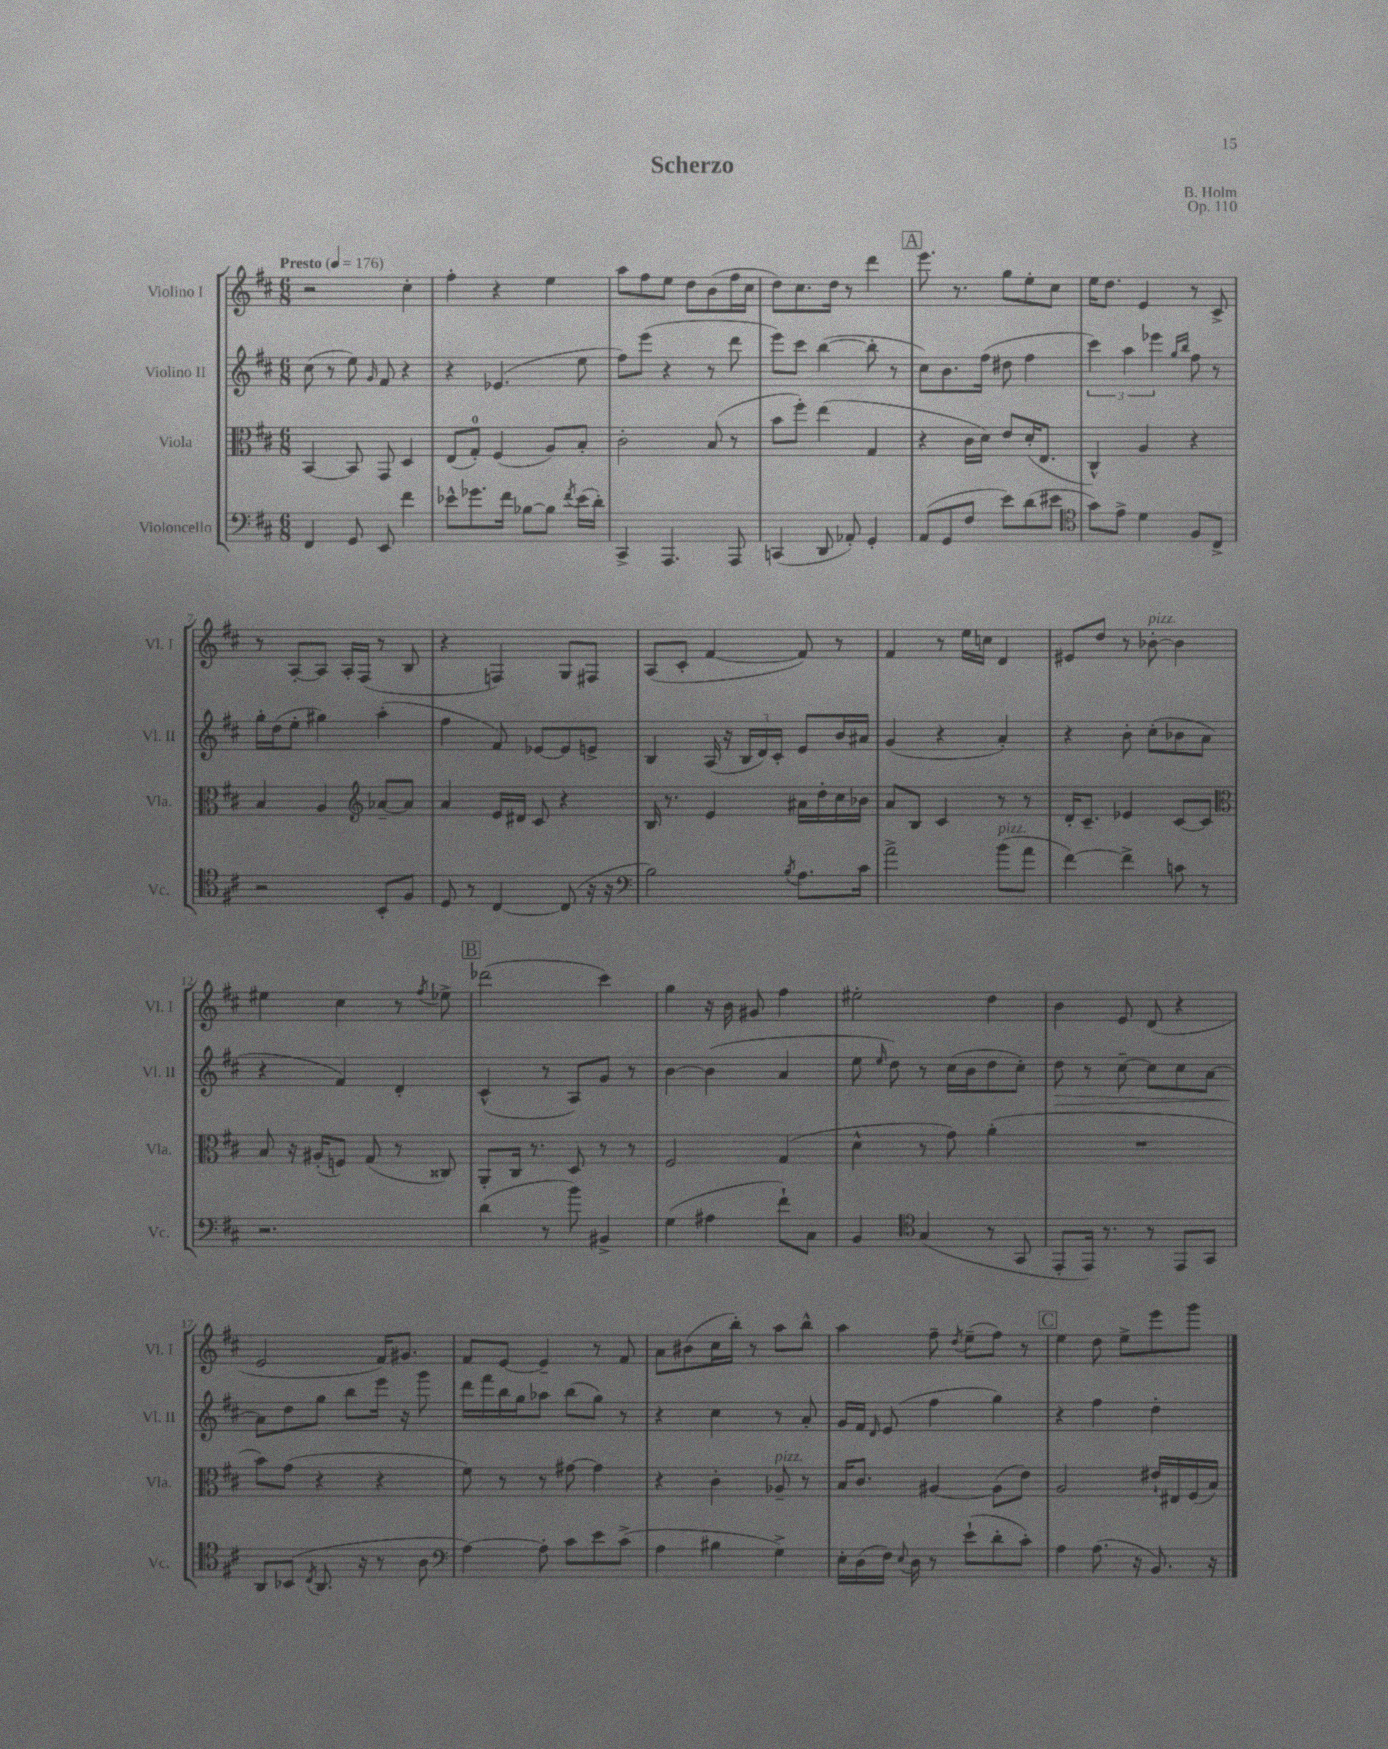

**kern	**kern	**kern	**dynam	**kern
*part4	*part3	*part2	*part2	*part1
*staff4	*staff3	*staff2	*staff2	*staff1
*I"Violoncello	*I"Viola	*I"Violino II	*	*I"Violino I
*I'Vc.	*I'Vla.	*I'Vl. II	*	*I'Vl. I
*clefF4	*clefC3	*clefG2	*	*clefG2
*k[f#c#]	*k[f#c#]	*k[f#c#]	*	*k[f#c#]
*M6/8	*M6/8	*M6/8	*	*M6/8
*MM176	*MM176	*MM176	*	*MM176
=1	=1	=1	=1	=1
!	!	!	!	!LO:TX:a:B:t=Presto
4FF#/	[4BB/	(8cc#\	.	2r
.	.	8r	.	.
8GG/	8BB/]	8ee\)	.	.
.	.	16qqg/	.	.
8EE/	8GG/	8f#/	.	.
4f#\	4D/	4r	.	4cc#'\
=2	=2	=2	=2	=2
8e-X^^\L	(8E/L	4r	.	4ff#'\
8.g-X\	8G'/J)	.	.	.
.	(4F#/	(4.e-X/	.	4r
16f#\Jk	.	.	.	.
[8B-X\L	.	.	.	.
8B-\J]	8A/L)	.	.	4ee\
8qf#/	.	.	.	.
(16e-\LL	8B'/J	8ee\	.	.
16d'\JJ)	.	.	.	.
=3	=3	=3	=3	=3
4CC#^/	2c#'\	8ff#\L)	.	8aa\L
.	.	(8eee\J	.	8ff#\
4.AAA/	.	4r	.	8ee\J
.	.	.	.	8dd\L
.	(8B/	8r	.	(8b\
8AAA/	8r	8ddd\	.	16ff#\L
.	.	.	.	16cc#\JJ
=4	=4	=4	=4	=4
(4CCn/	8b\L	8eee\L)	.	8dd\L)
.	8ff#'\J)	8ccc#\J	.	8.cc#\
8DD/	(4ee\	([4bb\	.	.
.	.	.	.	16dd\Jk
8AA-X'/)	.	.	.	8r
4GG'/	4G/	8bb'\]	.	4ddd\
.	.	8r	.	.
!!LO:REH:place=s1:t=A
=5	=5	=5	=5	=5
(8AA/L	4r	8cc#\L)	.	8.eee\
8GG/	.	8.b\	.	.
.	.	.	.	8.r
8F#/J	16c#\LL	.	.	.
.	16d\JJ)	(16ff#\Jk	.	.
8e\L)	8e/L	8dd#X\	.	8gg\L
(8d\	(16d'/K	4ff#\	.	8ee'\
.	8.E/J	.	.	.
8e#X\J	.	.	.	8cc#\J
=6	=6	=6	=6	=6
*clefC4	*	*	*	*
8g\L)	4C#^^/)	6ccc#\)	.	16ee\KL
.	.	.	.	8.dd\J
8e^\J	.	.	.	.
.	.	6aa\	.	.
4d\	4A/	.	.	4e/
.	.	6eee-X\	.	.
.	.	16qqgg/LL	.	.
.	.	16qqbb/JJ	.	.
8F#/L	4r	8ff#\	.	8r
8C#^/J	.	8r	.	8c#^/
!!LO:LB:g=z
=7	=7	=7	=7	=7
2r	4B/	16gg'\LL	.	8r
.	.	(16dd\J	.	.
.	.	8ee'\J	.	[8A'/L
.	4A/	4gg#X\)	.	8A/J]
.	.	.	.	16A'/LL
.	.	.	.	(16F#/JJ
*	*clefG2	*	*	*
8BB'/L	[8a-X~/L	(4aa'\	.	8r
8F#/J	8a-/J]	.	.	8B/
=8	=8	=8	=8	=8
8D/	4a/	4ff#\	.	4r
8r	.	.	.	.
[4C#/	16e/LL	8f#/)	.	4Fn/)
.	16d#X/JJ	.	.	.
.	8c#/	[8e-X/L	.	.
(8C#/]	4r	8e-/]	.	8G/L
16r	.	8en^/J	.	8F#X/J
16r	.	.	.	.
=9	=9	=9	=9	=9
*clefF4	*	*	*	*
2B\)	16B/	4B/	.	(8A/L
.	8.r	.	.	.
.	.	.	.	8c#'/J
.	4e/	(16A/	.	[4f#/
.	.	16r	.	.
.	.	24B/LL	.	.
.	.	24d/)	.	.
.	.	24c#'/JJ	.	.
8qB/	.	.	.	.
8.A\L	16a#X\LL	8e/L	.	8f#/])
.	16dd'\	.	.	.
.	16cc#\	16b/L	.	8r
16c#\Jk	16b-X\JJ	16a#X/JJ	.	.
=10	=10	=10	=10	=10
2a^\	8a/L	(4g/	.	4f#/
.	8B/J	.	.	.
.	4c#/	4r	.	8r
.	.	.	.	16ee\LL
.	.	.	.	16ccn\JJ
!LO:TX:a:i:t=pizz.	!	!	!	!
(8b\L	8r	4a'/)	.	4d/
8a\J	8r	.	.	.
=11	=11	=11	=11	=11
[4f#\)	16d'/KL	4r	.	8e#X/L
.	8.c#~/J	.	.	.
.	.	.	.	8dd/J
4f#^\]	4e-X/	8b'\	.	8r
!	!	!	!	!LO:TX:a:i:t=pizz.
.	.	(8cc#'\L	.	[8b-X'\
8cn\	[8c#/L	8b-X\	.	4b-\]
8r	8c#/J]	8a\J	.	.
!!LO:LB:g=z
=12	=12	=12	=12	=12
*	*clefC3	*	*	*
2.r	8B/	4r	.	4ee#X\
.	16r	.	.	.
.	(16A#X'/KL	.	.	.
.	8Fn/J)	4f#/)	.	4cc#\
.	(8G/	.	.	.
.	8r	4d'/	.	8r
.	.	.	.	8qff#/
.	8C##X/)	.	.	8ee-X^\
!!LO:REH:place=s1:t=B
=13	=13	=13	=13	=13
(4d\	8AA'/L	(4c#^^/	.	(2ddd-X\
.	16C#/Jk	.	.	.
.	8.r	.	.	.
8r	.	8r	.	.
8b\)	8D/	8A/L)	.	.
4BB#X^/	8r	8g/J	.	4ccc#\)
.	8r	8r	.	.
=14	=14	=14	=14	=14
(4G\	2F#/	[4b\	.	4gg\
4A#X\	.	(4b\]	.	16r
.	.	.	.	16b\
.	.	.	.	8g#X/
8f#`\L)	(4G/	4a/	.	4ff#\
8C#\J	.	.	.	.
=15	=15	=15	=15	=15
4BB/	4d^^\	8ee\	.	2ee#X'\
.	.	16qqee/	.	.
.	.	8dd\)	.	.
*clefC4	*	*	*	*
(4G/	8r	8r	.	.
.	8g\)	(16cc#\LL	.	.
.	.	16b\J	.	.
8r	(4a'\	8dd\	.	4dd\
8GG/	.	8cc#'\J)	.	.
=16	=16	=16	=16	=16
!	!	!	!LO:HP:b	!
8EE'/L	2.r	8dd\	>	4b\
16EE/Jk)	.	8r	.	.
8.r	.	.	.	.
.	.	[8cc#~\	.	8e/
8r	.	8cc#\L]	.	(8d/
8EE/L	.	8cc#\	.	4r
8GG/J	.	[8a\J	.	.
!!LO:LB:g=z
=17	=17	=17	=17	=17
8AA/L	8b\L)	8a\L]	.	2e/
(8BB-X/J	(8g\J	8dd\	]	.
8qC#/	.	.	.	.
8.AA/	4r	8gg\J	.	.
.	.	8bb\L	.	.
16r	.	.	.	.
8r	4r	16eee\Jk	.	16f#/KL)
.	.	16r	.	8.g#X/J
8A\	.	8ggg\	.	.
=18	=18	=18	=18	=18
*clefF4	*	*	*	*
[4A\)	8f#\)	16ddd\LL	.	8f#/L
.	.	16fff#\	.	.
.	8r	16bb\	.	[8e/J
.	.	16gg\J	.	.
8A'\]	8r	8aa-X\J	.	4e~/]
8c#\L	[8g#X\	(8bb\L	.	.
8e\	4g#\]	8gg\J)	.	8r
(8c#^\J	.	8r	.	8f#/
=19	=19	=19	=19	=19
4A\	4r	4r	.	8a\L
.	.	.	.	(8b#X\
4B#X\	4c#'\	4cc#\	.	16cc#\L
.	.	.	.	16bb'\JJ)
.	.	.	.	8r
!	!LO:TX:a:i:t=pizz.	!	!	!
4G^\)	8A-X~/	8r	.	8aa\L
.	8r	8a'/	.	8bb^^\J
=20	=20	=20	=20	=20
16E'\LL	16B/KL	16g/LL	.	4aa\
(16D\	8.c#/J	16f#/JJ	.	.
.	.	16qqd/	.	.
16F#\JJ)	.	(8e/	.	.
8qqE/	.	.	.	.
16D\	.	.	.	.
8r	[4A#X/	4ff#\	.	8ff#~\
.	.	.	.	8qdd/
(8e`\L	.	.	.	(8ee~\L
8d'\	(8A#\L]	4gg\)	.	8ff#\J)
8c#'\J)	8e\J)	.	.	8r
!!LO:REH:place=s1:t=C
=21	=21	=21	=21	=21
4A\	2A/	4r	.	4ee\
(8.A\	.	4ff#\	.	8dd\
.	.	.	.	8ee^\L
16r	.	.	.	.
8.BB/)	16e#X`/LL	4dd'\	.	8eee\
.	16E#X/	.	.	.
.	(16F#/	.	.	8ggg\J
16r	16B/JJ)	.	.	.
==	==	==	==	==
*-	*-	*-	*-	*-
